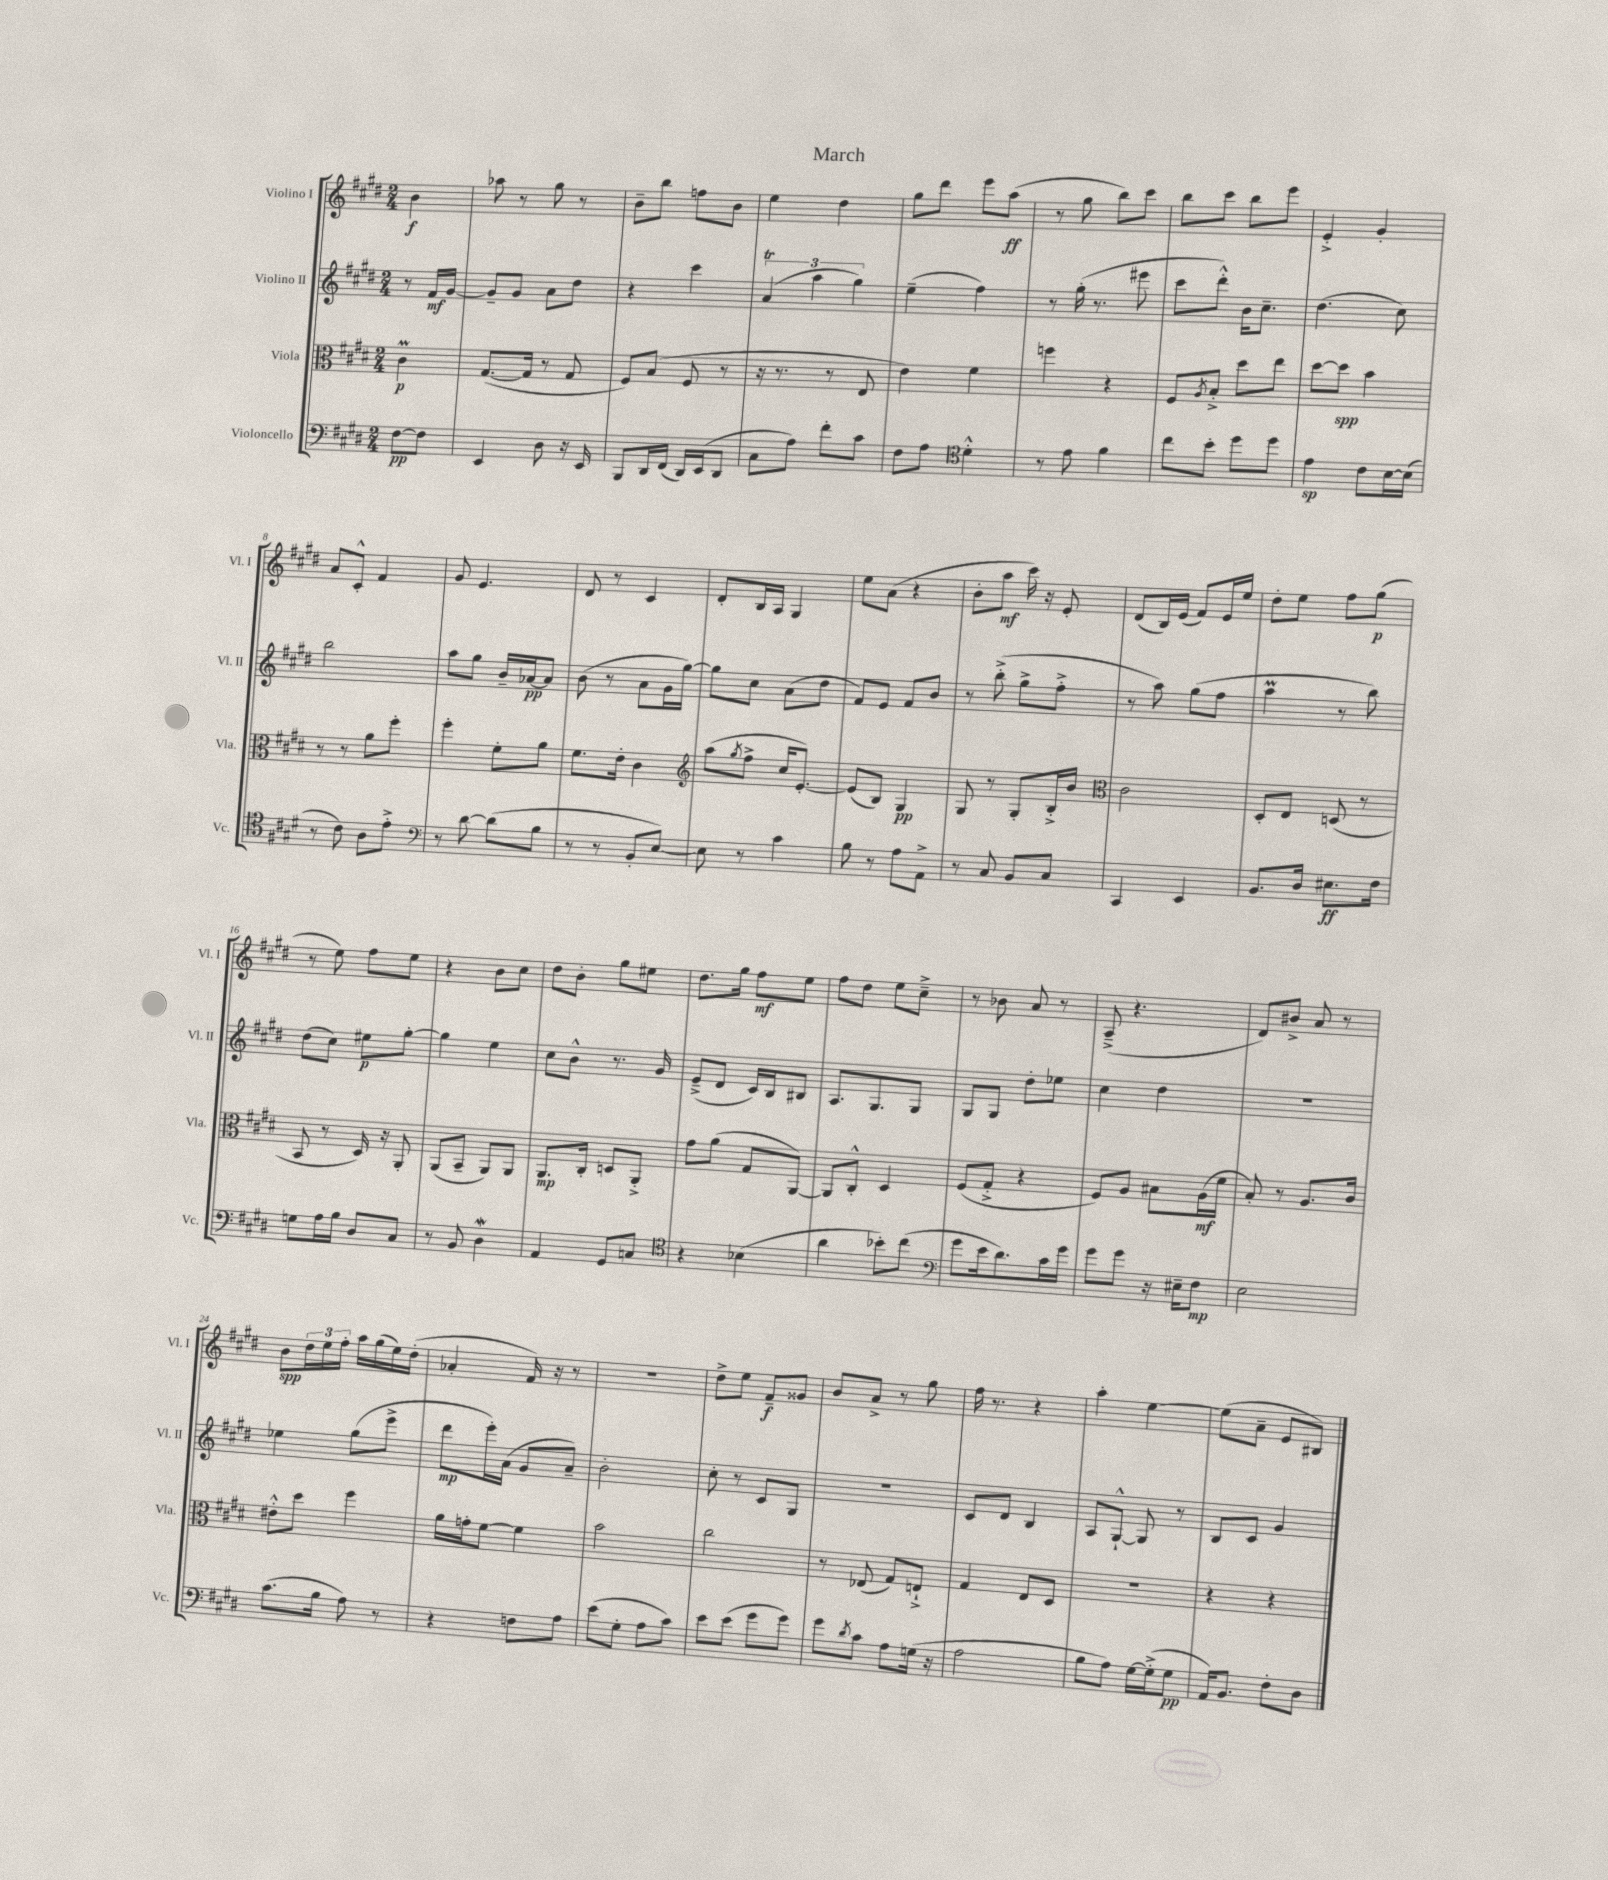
\header { title = "March" }
<<
\new StaffGroup <<
\new Staff = "s0" \with { instrumentName = "Violino I" shortInstrumentName = "Vl. I" } {
    \clef treble \key e \major \numericTimeSignature \time 2/4 \partial 4
    b'4\f |
    aes''8 r8 gis''8 r8 |
    b'8-- b''8 f''8 b'8 |
    e''4 dis''4 |
    gis''8 dis'''8 e'''8 a''8\ff( |
    r8 gis''8 b''8) cis'''8 |
    b''8 cis'''8 b''8 e'''8 |
    e'4-.-> gis'4-. |
    a'8 cis'8-.-^ fis'4 |
    gis'8 e'4. |
    dis'8 r8 cis'4 |
    dis'8-. b16 a16 gis4 |
    e''8 a'8( r4 |
    b'8-. a''8\mf cis'''16) r16 e'8-. |
    dis'8( b16) e'16( fis'8) e'16 e''16 |
    dis''8-. e''8 fis''8 gis''8\p( |
    r8 e''8) fis''8 e''8 |
    r4 b'8 cis''8 |
    dis''8 b'8-. gis''8 eis''8 |
    dis''8. gis''16 fis''8\mf e''8 |
    fis''8 dis''8 e''8 cis''8---> |
    r8 bes'8 a'8 r8 |
    a8--->( r4. |
    dis'8) bis'8-> a'8 r8 |
    b'8\spp \tuplet 3/2 { dis''16 e''16 fis''16-. } a''16 gis''16( e''16) dis''16-.( |
    aes'4-. fis'16) r16 r8 |
    R2 |
    dis''8-> e''8 fis'8--\f gisis'8 |
    b'8 a'8-> r8 gis''8 |
    fis''16 r8. r4 |
    a''4-. e''4~ |
    e''8( a'8-- e'8 bis8) \bar "|." |
}
\new Staff = "s1" \with { instrumentName = "Violino II" shortInstrumentName = "Vl. II" } {
    \clef treble \key e \major \numericTimeSignature \time 2/4 \partial 4
    r8 fis'16\mf gis'16~ |
    gis'8-- gis'8 a'8 dis''8 |
    r4 cis'''4 |
    \tuplet 3/2 { a'4\trill( a''4 gis''4) } |
    e''4--( fis''4) |
    r8 gis''16-.( r8. eis'''8 |
    cis'''8 dis'''8-.-^) b'16 cis''8.-- |
    dis''4.( cis''8) |
    b''2 |
    a''8 gis''8 b'16-- aes'16~\pp aes'8 |
    b'8( r8 a'8 gis'16 gis''16~) |
    gis''8 cis''8 a'8( dis''8 |
    fis'8) e'8 fis'8 b'8 |
    r8 b''8-.->( gis''8-> fis''8-.-> |
    r8 a''8) gis''8( fis''8 |
    a''4\prall r8 b''8) |
    dis''8( cis''8) eis''8\p gis''8~-. |
    gis''4 e''4 |
    cis''8 b'8-^ r8. gis'16 |
    e'8--->( dis'8 cis'16) b16 bis8 |
    a8. gis8. gis8 |
    gis8 gis8 dis''8-. ees''8 |
    cis''4 dis''4 |
    R2 |
    ees''4 gis''8( e'''8-> |
    dis'''8\mp e'''16-.) a'16( gis'8 a'8--) |
    b'2-. |
    cis''8-. r8 cis'8 gis8 |
    r2 |
    cis'8 dis'8 b4 |
    a8 gis8~-!-^ gis8 r8 |
    b8 cis'8 gis'4 \bar "|." |
}
\new Staff = "s2" \with { instrumentName = "Viola" shortInstrumentName = "Vla." } {
    \clef alto \key e \major \numericTimeSignature \time 2/4 \partial 4
    cis'4\prall\p |
    gis8.~( gis16 r8 gis8 |
    fis8) b8( fis8 r8 |
    r16 r8. r8 e8 |
    e'4) fis'4 |
    f''4 r4 |
    fis8 \acciaccatura { a8 } b8-.-> dis''8 e''8 |
    dis''8~ dis''8\spp b'4 |
    r8 r8 a'8 fis''8-. |
    fis''4-. fis'8-. a'8 |
    fis'8. e'16-. cis'4 |
    \clef treble a''8( \acciaccatura { gis''8 } fis''8-> cis''16 e'8.~-.) |
    e'8( b8) gis4\pp |
    gis8 r8 gis8-. b16-.-> b'16 |
    \clef alto cis'2 |
    dis8-. e8 d8( r8 |
    b,8 r8 dis16) r16 a,8-. |
    a,8( b,8-- a,8) a,8 |
    a,8.\mp cis16-. d8 a,8-.-> |
    gis'8 a'8( gis8 a,8~) |
    a,8 cis8-.-^ dis4 |
    fis8( gis8-.-> r4 |
    fis8) a8 bis8 a16\mf( fis'16 |
    b8-.) r8 a8. cis'16 |
    eis'8-.-^ dis''8 fis''4 |
    a'16 g'16-. fis'8~ fis'4 |
    b'2 |
    cis''2 |
    r8 ees8( gis8) e8-!-> |
    gis4 e8 dis8 |
    r2 |
    r4 r4 \bar "|." |
}
\new Staff = "s3" \with { instrumentName = "Violoncello" shortInstrumentName = "Vc." } {
    \clef bass \key e \major \numericTimeSignature \time 2/4 \partial 4
    fis8~\pp fis8 |
    e,4 dis8 r16 e,16 |
    b,,8 dis,16 fis,16( dis,16) e,16( dis,8 |
    cis8 a8) fis'8-. cis'8 |
    fis8 a8 \clef tenor dis'4-.-^ |
    r8 e'8 fis'4 |
    cis''8 b'8-. dis''8 dis''8 |
    e'4\sp cis'8 b16~ b16( |
    r8 cis'8) a8 e'8-.-> |
    \clef bass r8 dis'8~ dis'8( b8 |
    r8 r8 b,8-. e8~) |
    e8 r8 cis'4 |
    b8 r8 a8 a,8-> |
    r8 cis8 b,8 cis8 |
    cis,4 e,4 |
    b,8. dis16 eis8.\ff fis16 |
    g8 a16 b16 dis8 cis8 |
    r8 b,8 dis4\mordent |
    a,4 gis,8 c8 |
    \clef tenor r4 bes4( |
    a'4 bes'8-.) cis''8( |
    \clef bass gis'8 e'16 dis'8.) cis'16 gis'16 |
    gis'8 gis'8 r16 eis16-- fis8\mp |
    e2 |
    cis'8.( b16 a8) r8 |
    r4 f8 a8 |
    e'8( gis8-. a8 cis'8) |
    e'8 e'8( gis'8 gis'8) |
    gis'8 \acciaccatura { dis'8 } cis'8 a8 g16( r16 |
    a2 |
    b8 a8) gis16~ gis16-.->( gis8\pp |
    a,16) b,8. fis8-. dis8 \bar "|." |
}
>>
>>
